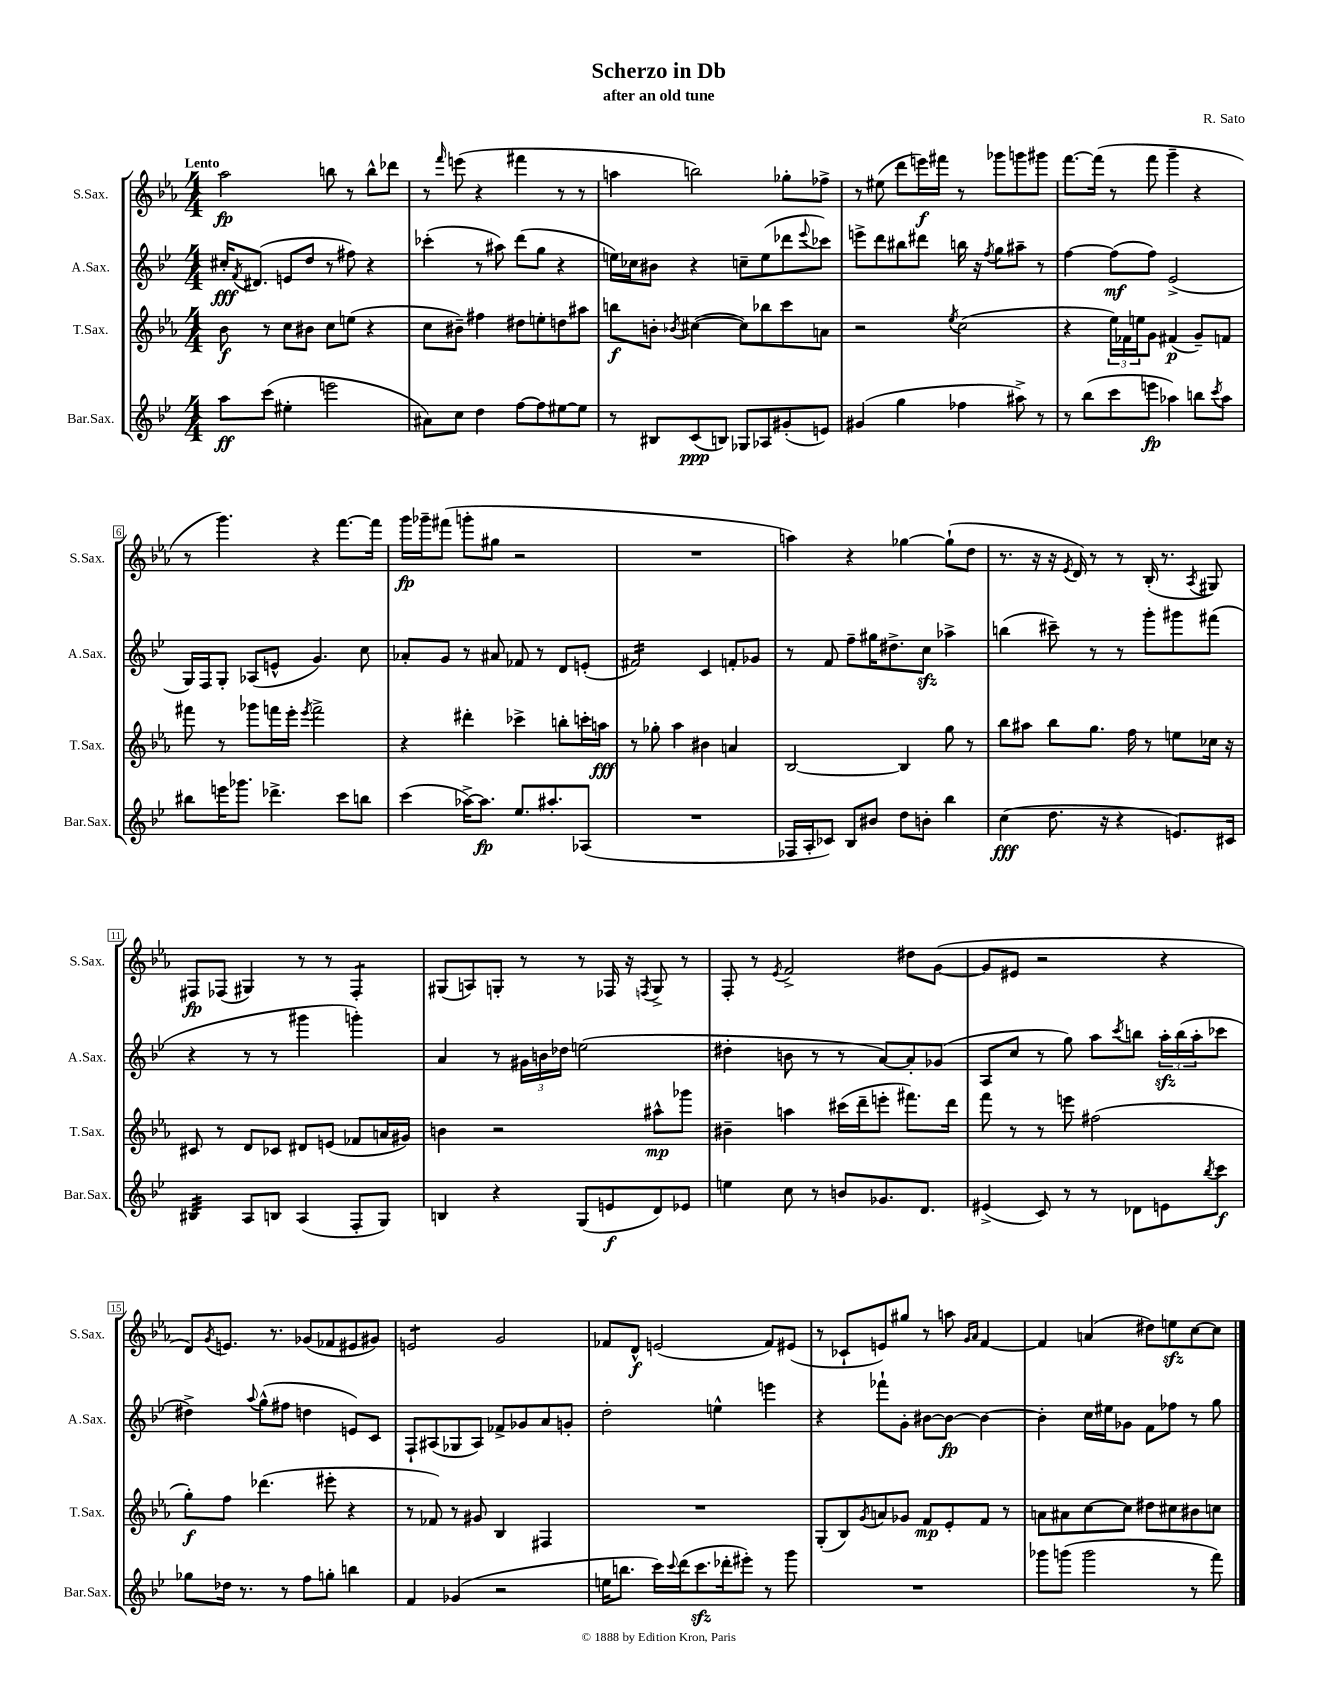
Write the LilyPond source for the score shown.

\header { title = "Scherzo in Db" composer = "R. Sato" subtitle = "after an old tune" }
<<
\new StaffGroup <<
\new Staff = "s0" \with { instrumentName = "S.Sax." shortInstrumentName = "S.Sax." } {
    \clef treble \key ees \major \numericTimeSignature \time 4/4 \tempo "Lento"
    aes''2\fp b''8 r8 b''8-^ des'''8 |
    r8 \grace { f'''16 } e'''8( r4 fis'''4 r8 r8 |
    a''4 b''2) ges''8-. fes''8-> |
    r8 eis''8( d'''8 e'''16\f) fis'''16 r8 ges'''8 g'''8 gis'''8 |
    f'''8.~ f'''16( r8 f'''8 g'''4-- r4 |
    r8 g'''4.) r4 f'''8.~ f'''16 |
    g'''16\fp ges'''16-- fis'''8( g'''8-. gis''8 r2 |
    R1 |
    a''4) r4 ges''4~ ges''8-!( d''8 |
    r8. r16 r16 \acciaccatura { ees'8 } d'16) r8 r8 bes16-.( r8. \acciaccatura { aes8 } gis8) |
    fis8\fp fes8( gis4) r8 r8 fes4:8-. |
    gis8( a8) g8-. r8 r8 fes16 r16 \acciaccatura { f8 } g8-> r8 |
    f8-. r8 \acciaccatura { ees'8 } f'2-> dis''8 g'8~( |
    g'8 eis'8 r2 r4 |
    d'8) \acciaccatura { g'8 } e'8. r8. ges'8( fes'8 eis'8 gis'8) |
    e'2:8 g'2 |
    fes'8 d'8-^\f e'2( fes'8) eis'8( |
    r8 ces'8-! e'8) gis''8 r8 a''8 \grace { g'16 aes'16 } f'4~ |
    f'4 a'4( dis''8) e''8\sfz c''8~ c''8 \bar "|." |
}
\new Staff = "s1" \with { instrumentName = "A.Sax." shortInstrumentName = "A.Sax." } {
    \clef treble \key bes \major \numericTimeSignature \time 4/4
    cis''16-.\fff \acciaccatura { f'8 } dis'8.( e'8 d''8 r8 fis''8) r4 |
    ces'''4-.( r8 ais''8) d'''8( g''8 r4 |
    e''16) ces''16 bis'8 r4 c''8-- e''8( des'''8 \appoggiatura { ees'''8 } ces'''8) |
    e'''8-> d'''8 bis''8 dis'''8 b''16 r16 \acciaccatura { f''8 } g''8 ais''8-- r8 |
    f''4~ f''8\mf( f''8) ees'2->( |
    g16) f16 g8-. aes8( e'8-^ g'4.) c''8 |
    aes'8-. g'8 r8 ais'8 fes'8 r8 d'8 e'8-.( |
    fis'2:16) c'4 f'8-. ges'8 |
    r8 f'8 f''8-- gis''16 dis''8.-> c''8\sfz aes''4-> |
    b''4( cis'''8--) r8 r8 g'''8-. gis'''8 fis'''8( |
    r4 r8 r8 gis'''4 g'''4-.) |
    a'4 r8 \tuplet 3/2 { gis'16 b'16 des''16 } e''2( |
    dis''4-. b'8 r8 r8 a'8~) a'8-. ges'8( |
    a8 c''8 r8 g''8) a''8 \acciaccatura { c'''8 } b''8 \tuplet 3/2 { a''16-.\sfz b''16( a''16-. } ces'''8 |
    dis''4->) \appoggiatura { a''8 } g''8-^( fis''8 d''4 e'8) c'8 |
    f8-! ais8( ges8 ais8) fes'8-> ges'8 a'8 g'8-. |
    d''2-. e''4-^ e'''4 |
    r4 fes'''8-! g'8-. bis'8~ bis'8~\fp bis'4~ |
    bis'4-. c''16 eis''16 ges'8 f'8 fes''8 r8 g''8 \bar "|." |
}
\new Staff = "s2" \with { instrumentName = "T.Sax." shortInstrumentName = "T.Sax." } {
    \clef treble \key ees \major \numericTimeSignature \time 4/4
    bes'8\f r8 c''8 bis'8 c''8 e''8( r4 |
    c''8 bis'8--) fis''4 dis''8 e''8-. d''8 ais''8 |
    b''8\f b'8-. \acciaccatura { bes'8 } cis''4~( cis''8) bes''8 c'''8 a'8 |
    r2 \acciaccatura { ees''8 } c''2( |
    r4 \tuplet 3/2 { ees''16) fes'16 e''16 } g'8 fis'4\p( g'8--) f'8 |
    fis'''8 r8 ges'''8 f'''16 ees'''16-. \acciaccatura { ees'''8 } f'''2-> |
    r4 dis'''4-. ces'''4-> b''8-. c'''16-. a''16\fff |
    r8 ges''8-. aes''4 bis'4 a'4 |
    bes2~ bes4 g''8 r8 |
    bes''8 ais''8 bes''8 g''8. f''16 r8 e''8 ces''16 r16 |
    cis'8 r8 d'8 ces'8 dis'8 e'8( fes'8 a'16 gis'16) |
    b'4 r2 ais''8-^\mp ges'''8 |
    bis'4-- a''4 cis'''16( d'''16-- e'''8-. fis'''8.) d'''16 |
    f'''8 r8 r8 e'''8 fis''2( |
    g''8-.\f) f''8 des'''4.( eis'''8-. r4 |
    r8 fes'8) r8 gis'8 bes4 fis4 |
    R1 |
    g8-.( bes8) \acciaccatura { g'8 } a'8 ges'8 f'8\mp ees'8-. f'8 r8 |
    a'8 ais'8 c''8~ c''8 dis''8 cis''8 bis'8 c''8 \bar "|." |
}
\new Staff = "s3" \with { instrumentName = "Bar.Sax." shortInstrumentName = "Bar.Sax." } {
    \clef treble \key bes \major \numericTimeSignature \time 4/4
    a''8\ff c'''8( eis''4-. e'''2 |
    ais'8) c''8 d''4 f''8~ f''8 eis''8~ eis''8 |
    r8 bis8 c'8\ppp( b8) ges8 aes8 gis'8-.( e'8) |
    gis'4( g''4 fes''4 ais''8->) r8 |
    r8 bes''8( c'''8 e'''8\fp aes''4) b''8 \acciaccatura { c'''8 } aes''8 |
    bis''8 e'''16 ges'''8. des'''4.-> c'''8 b''8 |
    c'''4( aes''16~->) aes''8.\fp ees''8. ais''8.-. aes8( |
    R1 |
    fes16 a16-. ces'8) bes8 bis'8 d''8 b'8-. bes''4 |
    c''4\fff( d''8. r16 r4 e'8.) cis'16 |
    bis4:32 a8 b8 a4( f8-. g8) |
    b4 r4 g8( e'8\f d'8) ees'8 |
    e''4 c''8 r8 b'8 ges'8. d'8. |
    eis'4->( c'8) r8 r8 des'8 e'8 \acciaccatura { bes''8 } c'''8\f |
    ges''8 des''16 r8. r8 f''8 g''8-. b''4 |
    f'4 ges'4( r2 |
    e''16 b''8. c'''16) \appoggiatura { c'''8 } d'''16( c'''8.\sfz des'''16-. eis'''8-.) r8 g'''8 |
    R1 |
    ges'''8 g'''8( g'''2 r8 f'''8) \bar "|." |
}
>>
>>
\layout { \context { \Score \override BarNumber.stencil = #(make-stencil-boxer 0.1 0.3 ly:text-interface::print) } }
